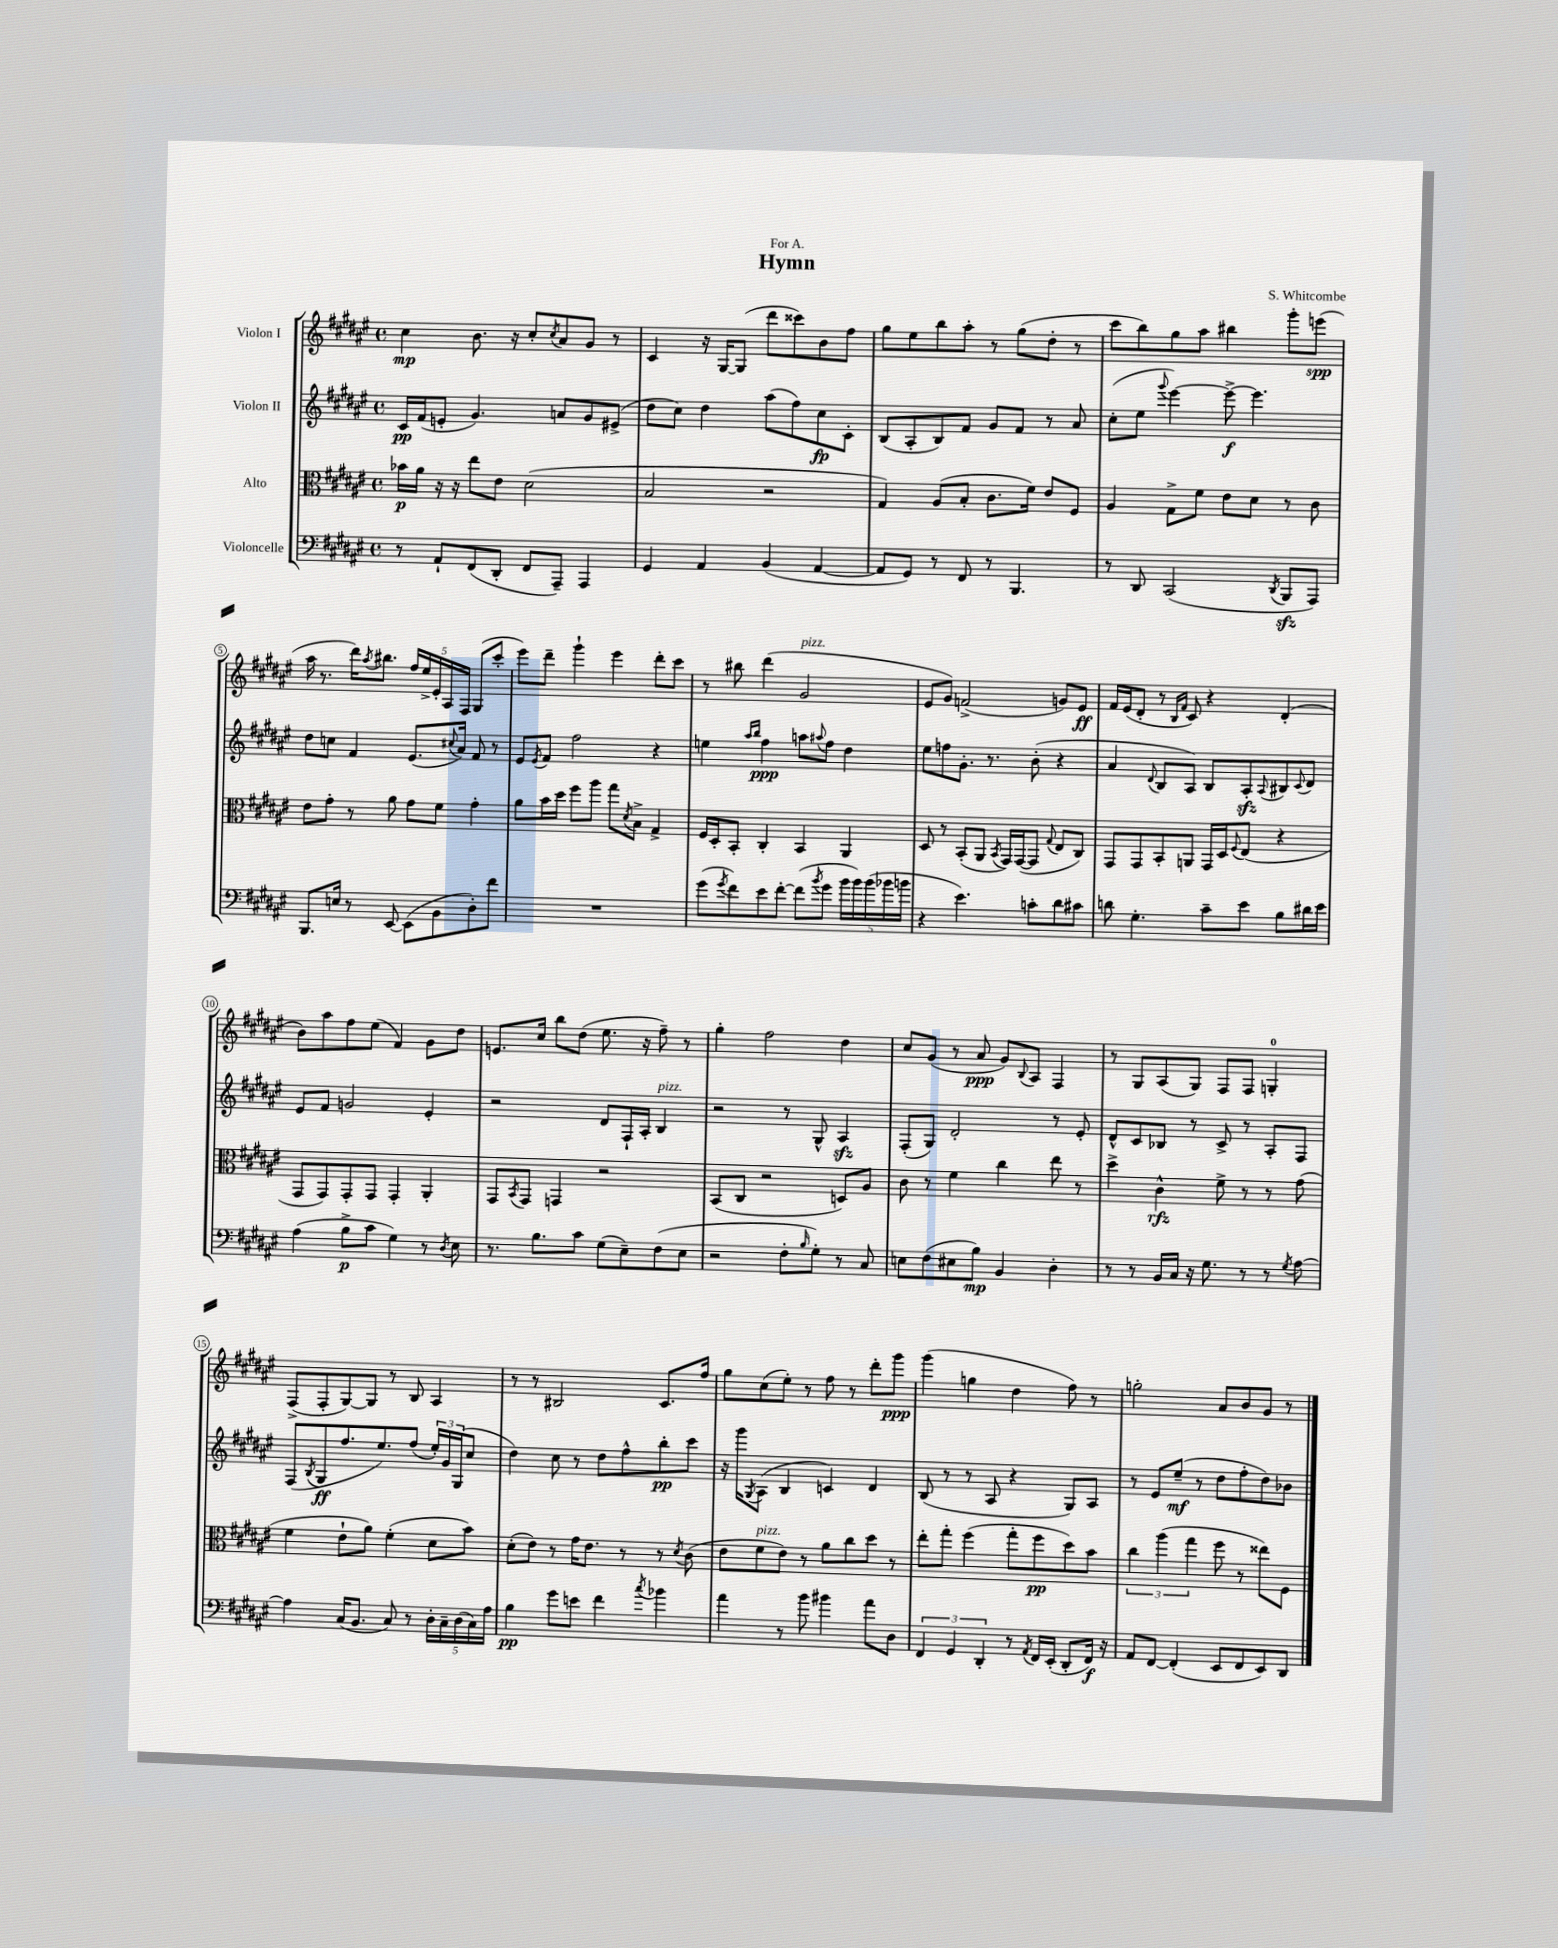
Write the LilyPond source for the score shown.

\header { title = "Hymn" composer = "S. Whitcombe" dedication = "For A." }
<<
\new StaffGroup <<
\new Staff = "s0" \with { instrumentName = "Violon I" } {
    \clef treble \key fis \major \defaultTimeSignature \time 4/4
    cis''4\mp b'8. r16 cis''8-. \acciaccatura { cis''8 } ais'8 gis'8 r8 |
    cis'4 r16 gis16~ gis8( dis'''8 cisis'''8) b'8 fis''8 |
    gis''8 eis''8 b''8 ais''8-. r8 gis''8( dis''8-. r8 |
    cis'''8 b''8) gis''8 ais''8 bis''4 gis'''8-. e'''8\spp( |
    ais''16 r8. dis'''16) \acciaccatura { ais''8 } bis''8. \tuplet 5/4 { fis''16 eis''16-> eis'16-. ais16 fis16 } gis8( cis'''8-. |
    eis'''8) dis'''8-- gis'''4-! eis'''4 dis'''8-. cis'''8 |
    r8 bis''8 dis'''4( gis'2^\markup { \italic "pizz." } |
    eis'8 gis'8) f'2->( g'8) eis'8\ff |
    fis'16 eis'16( dis'8-. r8 \grace { b16 fis'16 } cis'8) r4 dis'4-.( |
    b'8) ais''8 fis''8 eis''8( fis'4) gis'8 dis''8 |
    e'8. cis''16 b''8 dis''8( eis''8. r16 fis''8--) r8 |
    gis''4-. fis''2 dis''4 |
    cis''8 gis'8( r8 ais'8\ppp gis'8) \appoggiatura { b8 } ais8 fis4 |
    r8 gis8 ais8( gis8) fis8 fis8 g4-0-. |
    fis8->( fis8-. gis8~) gis8 r8 b8 ais4 |
    r8 r8 bis2 cis'8. fis''16 |
    gis''8 cis''8( eis''8-.) r8 fis''8 r8 dis'''8-. gis'''8\ppp |
    gis'''4( g''4 dis''4 fis''8) r8 |
    g''2-. ais'8 b'8 gis'8 r8 \bar "|." |
}
\new Staff = "s1" \with { instrumentName = "Violon II" } {
    \clef treble \key fis \major \defaultTimeSignature \time 4/4
    cis'16\pp fis'16( e'8-. gis'4.) a'8 gis'8 eis'8->( |
    dis''8 cis''8) dis''4 ais''8( fis''8) cis''8\fp cis'8-. |
    b8( ais8-. b8) fis'8 gis'8 fis'8 r8 ais'8 |
    cis''8-.( eis''8 \appoggiatura { gis'''8 } eis'''4~) eis'''8~->\f eis'''4. |
    dis''8 c''8 fis'4 eis'8.( \appoggiatura { cis''8 } ais'16) fis'8 r8 |
    eis'8 \acciaccatura { eis'8 } fis'8 fis''2 r4 |
    e''4 \grace { ais''16 b''16 } fis''4\ppp a''8 \appoggiatura { ais''8 } fis''8 dis''4 |
    eis''8 f''8 gis'8.-. r8. b'8-.( r4 |
    ais'4 \appoggiatura { dis'8 } b8 ais8) b8 ais8-.\sfz \appoggiatura { ais8 } bis8 \appoggiatura { cis'8 } dis'8 |
    eis'8 fis'8 g'2 eis'4-. |
    r2 dis'8 fis16-! ais16-. b4^\markup { \italic "pizz." } |
    r2 r8 gis8-^ ais4\sfz |
    fis8-.( gis8) dis'2-. r8 eis'8-. |
    dis'8-^ cis'8 bes8 r8 cis'8-> r8 ais8-. fis8 |
    fis8( \acciaccatura { b8 } gis8\ff fis''8. eis''8.) fis''8( \tuplet 3/2 { eis''16-.) gis'16 gis16( } cis''8 |
    dis''4) cis''8 r8 dis''8 fis''8-^ b''8-.\pp cis'''8 |
    r16 gis'''16 \acciaccatura { gis8 } ais8( b4 c'4) dis'4 |
    b8( r8 r8 ais8 r4 gis8) ais8 |
    r8 eis'8 eis''8--\mf( r8 dis''8 fis''8-. dis''8) bes'8 \bar "|." |
}
\new Staff = "s2" \with { instrumentName = "Alto" } {
    \clef alto \key fis \major \defaultTimeSignature \time 4/4
    bes'16\p ais'16 r16 r16 eis''8 eis'8 dis'2( |
    b2 r2 |
    gis4) ais8( b8-. cis'8. fis'16) eis'8 fis8 |
    ais4 gis8-> fis'8 eis'8 dis'8 r8 cis'8 |
    eis'8 gis'8-. r8 ais'8 gis'8 fis'8 gis'4-. |
    ais'8 b'16 dis''16 fis''8 ais''8 gis''8 \acciaccatura { dis'8 } b8-> gis4-> |
    fis16 dis16-. b,8-. cis4-. b,4 ais,4 |
    dis8 r8 b,8-.( ais,8 \acciaccatura { b,8 } gis,16) gis,16~( gis,8 \appoggiatura { gis8 } eis8 cis8) |
    gis,8 gis,8 b,8-. a,8 gis,16 dis16 \appoggiatura { fis8 } eis8( r4 |
    gis,8 gis,8) gis,8-. gis,8 gis,4-. ais,4-. |
    gis,8 \acciaccatura { b,8 } gis,8 g,4 r2 |
    b,8( cis8 r2 d8) ais8 |
    cis'8 r8 fis'4 cis''4 eis''8 r8 |
    dis''4-> cis'4-^\rfz fis'8-> r8 r8 gis'8( |
    fis'4 eis'8-! ais'8) fis'4-.( dis'8 b'8) |
    dis'8-.( eis'8) r8 gis'16 eis'8. r8 r8 \acciaccatura { dis'8 } cis'8( |
    eis'8 fis'8^\markup { \italic "pizz." } eis'8) r8 ais'8 cis''8 dis''8 r8 |
    eis''8-. gis''8-. fis''4( gis''8-. fis''8\pp dis''8) b'8 |
    \tuplet 3/2 { cis''4 ais''4( gis''4 } fis''8 r8 eisis''8) fis8 \bar "|." |
}
\new Staff = "s3" \with { instrumentName = "Violoncelle" } {
    \clef bass \key fis \major \defaultTimeSignature \time 4/4
    r8 ais,8-! fis,8( dis,8-. fis,8 ais,,8--) ais,,4 |
    gis,4 ais,4 b,4( ais,4~ |
    ais,8 gis,8) r8 fis,8 r8 b,,4. |
    r8 dis,8 cis,2( \acciaccatura { dis,8 } b,,8\sfz ais,,8) |
    b,,8. e16 r8 eis,8~ eis,8( b,8 dis8-.) fis'8 |
    R1 |
    gis'8( \acciaccatura { gis'8 } fis'8) eis'8 fis'8~-. fis'8( \acciaccatura { b'8 } gis'8 \tuplet 5/4 { b'16 b'16) b'16( bes'16 b'16 } |
    r4 eis'4.) c'8-. dis'8 cis'8 |
    d'8 gis4.-. cis'8-- eis'8 b8 dis'16 eis'16 |
    ais4( b8->\p cis'8 gis4) r8 \acciaccatura { dis8 } eis8 |
    r8. b8. cis'8 gis8( eis8--) fis8( eis8 |
    r2 fis8-. \grace { b16 } gis8-.) r8 cis8 |
    e8 fis8( eis8 b8\mp) b,4 dis4-. |
    r8 r8 b,16 cis16 r16 gis8. r8 r8 \acciaccatura { gis8 } ais8~ |
    ais4 cis16( b,8. cis8) r8 \tuplet 5/4 { dis16-. cis16-- dis16( cis16) ais16 } |
    b4\pp gis'8 e'8 fis'4 \acciaccatura { cis''8 } bes'4 |
    ais'4 r8 b'8 bis'4 ais'8 dis8 |
    \tuplet 3/2 { fis,4 gis,4 dis,4-. } r8 \acciaccatura { ais,8 } fis,16 eis,16-.( dis,8-. fis,16\f) r16 |
    ais,8 fis,8~ fis,4-.( eis,8 fis,8 eis,8) dis,8 \bar "|." |
}
>>
>>
\layout { \context { \Score \override BarNumber.stencil = #(make-stencil-circler 0.1 0.3 ly:text-interface::print) } }
